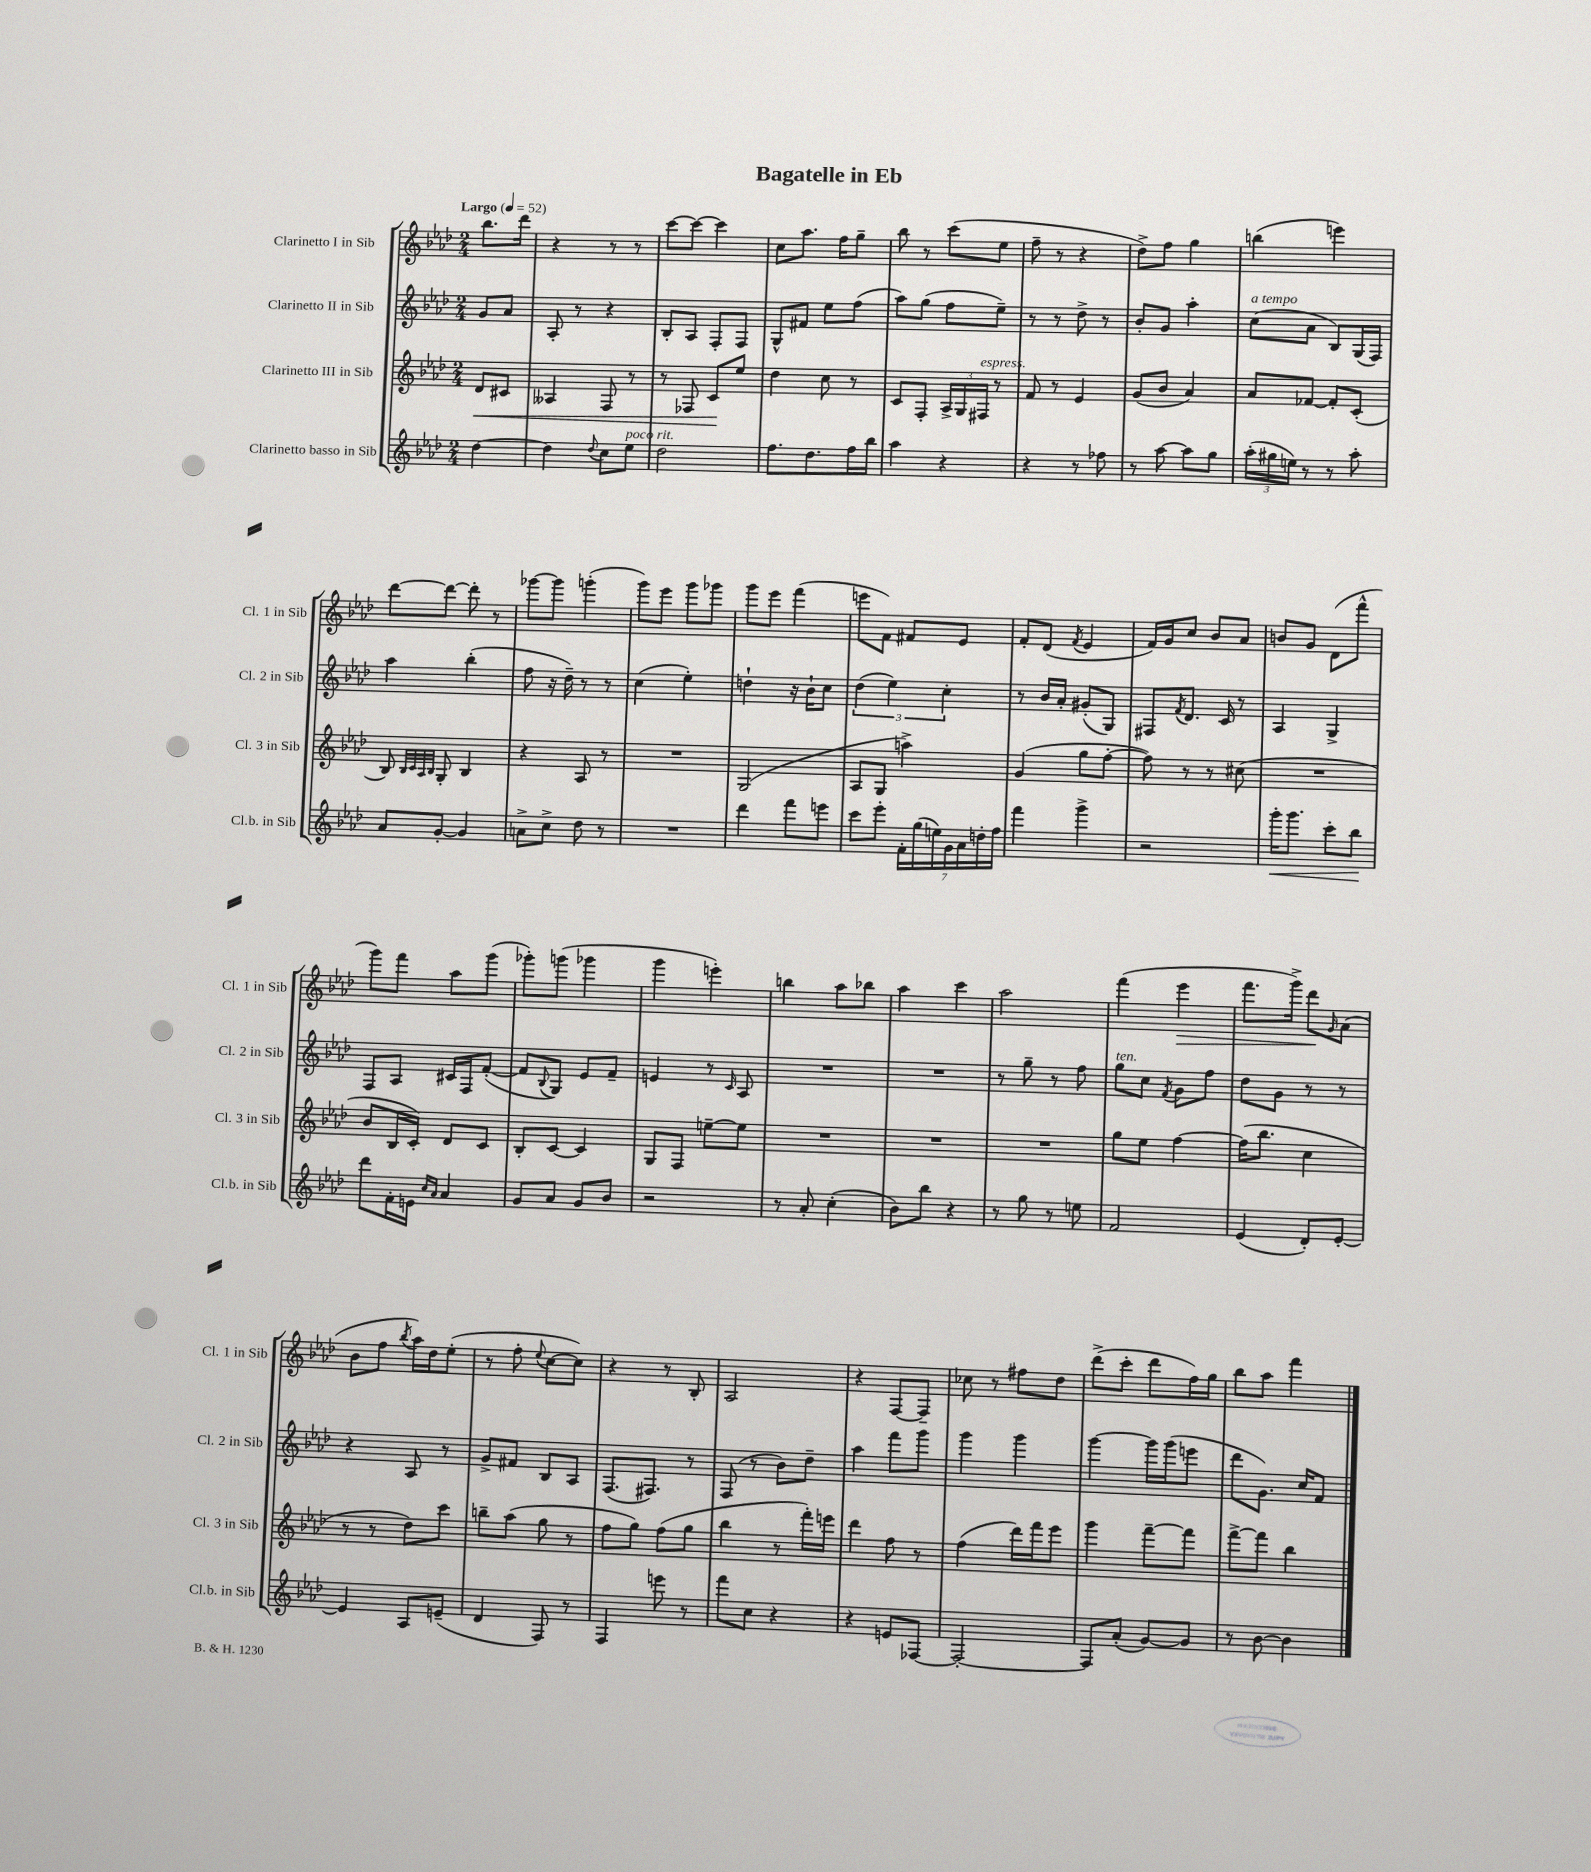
\header { title = "Bagatelle in Eb" }
<<
\new StaffGroup <<
\new Staff = "s0" \with { instrumentName = "Clarinetto I in Sib" shortInstrumentName = "Cl. 1 in Sib" } {
    \clef treble \key aes \major \numericTimeSignature \time 2/4 \partial 4 \tempo "Largo" 4 = 52
    bes''8. des'''16 |
    r4 r8 r8 |
    c'''8~ c'''8~ c'''4 |
    c''8 aes''8. f''16 g''8-- |
    bes''8 r8 c'''8( ees''8 |
    f''8-- r8 r4 |
    des''8->) f''8 g''4 |
    b''4( e'''4) |
    des'''8~ des'''8~ des'''8-. r8 |
    ges'''8~ ges'''8 g'''4-.( |
    g'''8) ees'''8 g'''8 ges'''8 |
    g'''8 ees'''8 f'''4( |
    e'''8 f'8) fis'8 ees'8 |
    f'8-. des'8( \acciaccatura { f'8 } ees'4 |
    f'16) g'16 c''8 bes'8 aes'8 |
    b'8 g'8 des'8( f'''8-^ |
    g'''8) f'''8 aes''8 g'''8( |
    ges'''8-.) g'''8( ges'''4 |
    g'''4 e'''4-.) |
    b''4 aes''8 bes''8 |
    aes''4 c'''4 |
    aes''2 |
    f'''4( ees'''4\> |
    f'''8. g'''16->) des'''8\! \grace { g'16 } aes'8( |
    bes'8 f''8 \acciaccatura { bes''8 } aes''16) des''16 ees''8-.( |
    r8 f''8-. \appoggiatura { ees''8 } c''8~ c''8) |
    r4 r8 bes8-. |
    aes2 |
    r4 f8~ f8-- |
    ces''8 r8 fis''8 des''8 |
    des'''8->( c'''8-. des'''8 f''16) g''16 |
    bes''8 aes''8 f'''4 \bar "|." |
}
\new Staff = "s1" \with { instrumentName = "Clarinetto II in Sib" shortInstrumentName = "Cl. 2 in Sib" } {
    \clef treble \key aes \major \numericTimeSignature \time 2/4 \partial 4
    g'8 aes'8 |
    aes8-. r8 r4 |
    bes8-. aes8 f8-. f8 |
    g8-^ fis'8 ees''8 f''8( |
    aes''8) g''8( f''8 ees''8--) |
    r8 r8 des''8-> r8 |
    bes'8-. g'8 aes''4-. |
    c''8^\markup { \italic "a tempo" }( aes'8 bes8) g16( f16) |
    aes''4 bes''4-.( |
    f''8 r16 des''16--) r8 r8 |
    c''4( ees''4-.) |
    d''4-! r16 bes'16-! c''8 |
    \tuplet 3/2 { des''4( ees''4) c''4-. } |
    r8 bes'16 aes'16-. gis'8-.( g8) |
    fis8 \acciaccatura { f'8 } des'8. c'16 r8 |
    aes4 g4-> |
    f8 aes8 cis'16 f16 f'8~-.( |
    f'8 \appoggiatura { bes8 } g8) ees'8 f'8-- |
    e'4 r8 \grace { c'16 } aes8 |
    R2 |
    R2 |
    r8 g''8-- r8 f''8 |
    g''8^\markup { \italic "ten." } c''8 \acciaccatura { f'8 } g'8 f''8 |
    des''8 g'8 r8 r8 |
    r4 aes8 r8 |
    g'8-> fis'8 bes8 aes8 |
    f8.( fis8.) r8 |
    f8( r8 bes'8) des''8-- |
    aes''4 f'''8 g'''8 |
    g'''4 g'''4 |
    g'''4~ g'''16 g'''16( e'''8 |
    des'''8 g'8.) c''16 f'8 \bar "|." |
}
\new Staff = "s2" \with { instrumentName = "Clarinetto III in Sib" shortInstrumentName = "Cl. 3 in Sib" } {
    \clef treble \key aes \major \numericTimeSignature \time 2/4 \partial 4
    des'8\< cis'8 |
    aeses4 f8 r8 |
    r8 fes8 c'8\! ees''8 |
    des''4 c''8 r8 |
    c'8 f8-. \tuplet 3/2 { aes16-> g16 fis16^\markup { \italic "espress." } } r8 |
    f'8 r8 ees'4 |
    g'8( bes'8 aes'4) |
    aes'8 fes'8~ fes'8-. c'8-.( |
    bes8) \grace { bes32 c'32 aes32 bes32 } g8-. bes4 |
    r4 aes8 r8 |
    R2 |
    g2( |
    aes8 g8 a''4->) |
    g'4( g''8 f''8~-. |
    f''8) r8 r8 cis''8( |
    R2 |
    bes'8 bes16 c'16-.) des'8 c'8 |
    bes8-. c'8~ c'4 |
    g8 f8 e''8~-- e''8 |
    R2 |
    R2 |
    R2 |
    g''8 ees''8 f''4~ |
    f''16( bes''8. c''4 |
    r8 r8 des''8) c'''8 |
    b''8-- aes''8( g''8 r8 |
    f''8 g''8) f''8( g''8 |
    bes''4 r8 f'''16-.) e'''16 |
    des'''4 f''8 r8 |
    f''4( des'''16) f'''16 ees'''8 |
    g'''4 f'''8~-- f'''8 |
    f'''8~-> f'''8 bes''4 \bar "|." |
}
\new Staff = "s3" \with { instrumentName = "Clarinetto basso in Sib" shortInstrumentName = "Cl.b. in Sib" } {
    \clef treble \key aes \major \numericTimeSignature \time 2/4 \partial 4
    des''4~ |
    des''4 \appoggiatura { des''8 } c''8 ees''8^\markup { \italic "poco rit." } |
    des''2 |
    f''8. des''8. f''16 bes''16 |
    aes''4 r4 |
    r4 r8 fes''8 |
    r8 aes''8~ aes''8 g''8 |
    \tuplet 3/2 { aes''16-.( gis''16 e''16) } r8 r8 aes''8-. |
    aes'8 g'8~-. g'4 |
    a'8-> c''8-> des''8 r8 |
    R2 |
    des'''4 f'''8 e'''8 |
    c'''8 ees'''8-. \tuplet 7/4 { f'16-. g''16( e''16) g'16 aes'16 d''16-. f''16 } |
    f'''4 g'''4-> |
    r2 |
    g'''16-.\< g'''8. c'''8-. bes''8\! |
    des'''8 f'16-. e'16 \grace { c''16 aes'16 } aes'4 |
    g'8 aes'8 g'8 bes'8 |
    r2 |
    r8 aes'8-. c''4-.( |
    bes'8) bes''8 r4 |
    r8 g''8 r8 e''8 |
    f'2 |
    ees'4( des'8-.) ees'8~-. |
    ees'4 aes8 e'8--( |
    des'4 f8) r8 |
    f4 e'''8 r8 |
    f'''8 c''8 r4 |
    r4 e'8 fes8~ |
    fes2~-. |
    fes8 aes'8-.( g'8~) g'8 |
    r8 bes'8~ bes'4 \bar "|." |
}
>>
>>
\layout { \context { \Score \remove "Bar_number_engraver" } }
